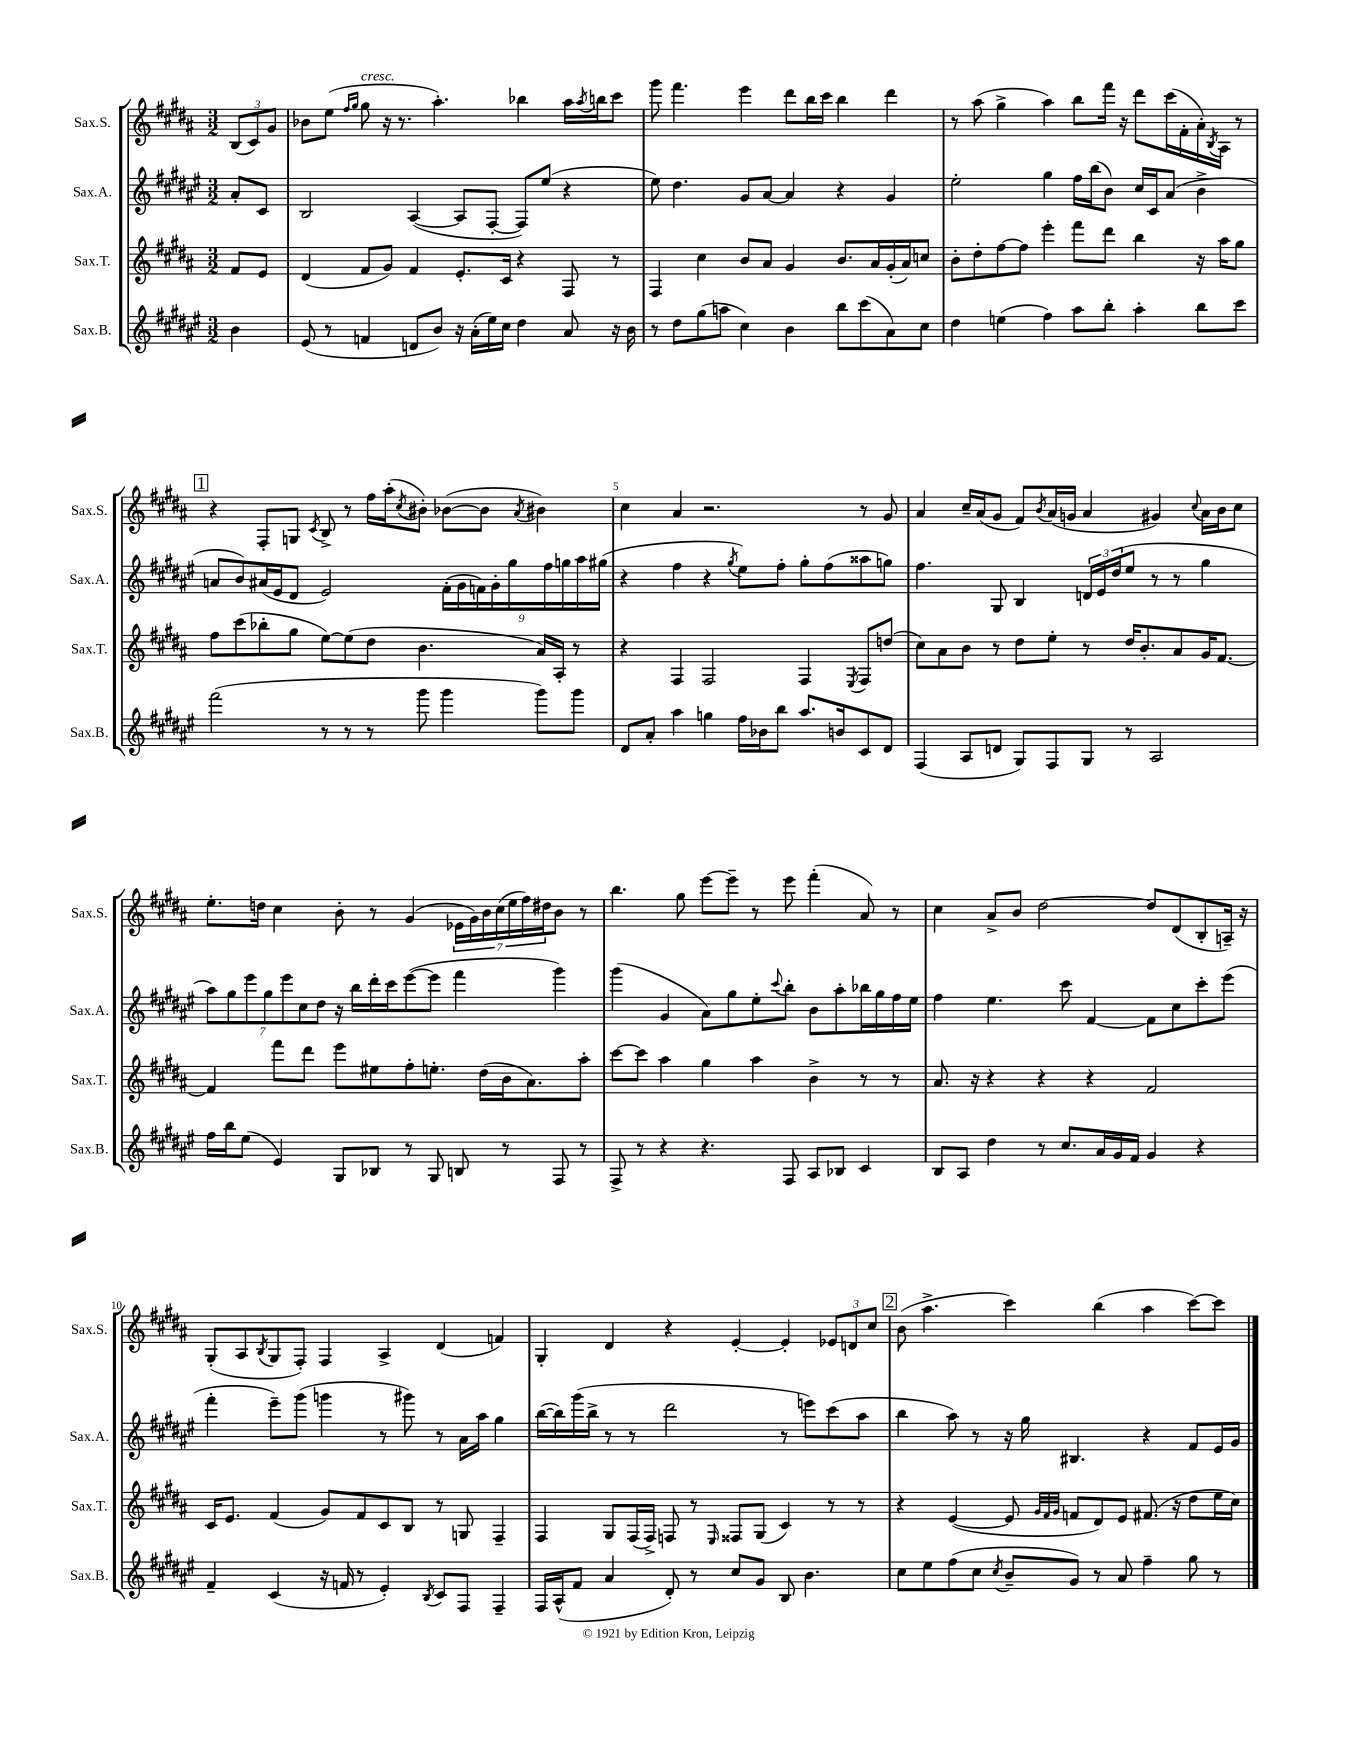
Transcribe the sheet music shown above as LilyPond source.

<<
\new StaffGroup <<
\new Staff = "s0" \with { instrumentName = "Sax.S." shortInstrumentName = "Sax.S." } {
    \clef treble \key b \major \numericTimeSignature \time 3/2 \partial 4
    \tuplet 3/2 { b8( cis'8) gis'8 } |
    bes'8 e''8( \grace { fis''16 gis''16 } gis''8^\markup { \italic "cresc." } r16 r8. ais''4.-.) bes''4 ais''16 \acciaccatura { ais''8 } b''16 cis'''8 |
    gis'''8 fis'''4. e'''4 dis'''8 b''16 cis'''16 b''4 dis'''4 |
    r8 ais''8( gis''4-> ais''4) b''8 fis'''16 r16 dis'''8 cis'''16( fis'16-. ais'16-.) \acciaccatura { b8 } ais16 r8 |
    \mark \markup { \box "1" } r4 fis8-. g8 \acciaccatura { cis'8 } b8-> r8 fis''16 ais''16-.( \acciaccatura { cis''8 } bis'8-.) bes'8~( bes'8 \acciaccatura { ais'8 } bis'4) |
    cis''4 ais'4 r2. r8 gis'8 |
    ais'4 cis''16-- ais'16( gis'8 fis'8) \acciaccatura { b'8 } ais'16( g'16 ais'4 gis'4) \appoggiatura { cis''8 } ais'16 b'16 cis''8 |
    e''8.-. d''16 cis''4 b'8-. r8 gis'4( \tuplet 7/4 { ees'16 gis'16) b'16 cis''16( e''16 fis''16) dis''16 } b'8 r8 |
    b''4. gis''8 e'''8~ e'''8-- r8 e'''8 fis'''4-.( ais'8) r8 |
    cis''4 ais'8-> b'8 dis''2~ dis''8 dis'8( b8-. a16--) r16 |
    gis8-.( ais8 \acciaccatura { b8 } gis8 fis8-.) fis4 ais4-> dis'4( f'4) |
    gis4-. dis'4 r4 e'4~-. e'4-. \tuplet 3/2 { ees'8 d'8 cis''8 } |
    \mark \markup { \box "2" } b'8( ais''4.-> cis'''4) b''4( ais''4 cis'''8~) cis'''8 \bar "|." |
}
\new Staff = "s1" \with { instrumentName = "Sax.A." shortInstrumentName = "Sax.A." } {
    \clef treble \key fis \major \numericTimeSignature \time 3/2 \partial 4
    ais'8-. cis'8 |
    b2 ais4~( ais8 fis8~-. fis8) eis''8( r4 |
    eis''8) dis''4. gis'8 ais'8~ ais'4 r4 gis'4 |
    eis''2-. gis''4 fis''16 b''16( b'8) cis''16 cis'16 ais'8( b'4-> |
    \mark \markup { \box "1" } a'8 b'8) ais'16( eis'16 dis'8 eis'2) \tuplet 9/8 { fis'16-.( gis'16 f'16) gis'16-. gis''16 fis''16 g''16 ais''16 gis''16( } |
    r4 fis''4 r4 \acciaccatura { gis''8 } eis''8) fis''8-. gis''8-. fis''8( aisis''8 g''8) |
    fis''4. gis8 b4 \tuplet 3/2 { d'16 eis'16 dis''16( } eis''8 r8 r8 gis''4 |
    \tuplet 7/4 { ais''8) gis''8 eis'''8 gis''8 eis'''8 cis''8 dis''8 } r16 b''16 dis'''16-. cis'''16 eis'''8~( eis'''8 fis'''4 gis'''4) |
    gis'''4( gis'4 ais'8) gis''8 eis''8-. \appoggiatura { cis'''8 } b''8-. b'8 ais''8-. bes''16 gis''16 fis''16 eis''16 |
    fis''4 eis''4. cis'''8 fis'4~ fis'8 cis''8 cis'''8-. eis'''8( |
    fis'''4-. eis'''8--) gis'''8( g'''4 r8 gis'''8) r8 ais'16 ais''16 gis''4 |
    b''16~( b''16) gis'''16( b''16-> r8 r8 dis'''2 r8 e'''8) cis'''8( ais''8 |
    \mark \markup { \box "2" } b''4 ais''8) r8 r16 gis''16 bis4. r4 fis'8 eis'16 gis'16 \bar "|." |
}
\new Staff = "s2" \with { instrumentName = "Sax.T." shortInstrumentName = "Sax.T." } {
    \clef treble \key b \major \numericTimeSignature \time 3/2 \partial 4
    fis'8 e'8 |
    dis'4( fis'8 gis'8) fis'4 e'8.-. cis'16 r4 fis8 r8 |
    fis4 cis''4 b'8 ais'8 gis'4 b'8. ais'16 gis'16-.( ais'16) c''8 |
    b'8-. dis''8-. fis''8~ fis''8 e'''4-. fis'''8 dis'''8 b''4 r16 ais''16 gis''8 |
    \mark \markup { \box "1" } fis''8 cis'''8( bes''8-. gis''8 e''8~) e''8( dis''8 b'4. ais'16) ais16-. r8 |
    r4 fis4 fis2 fis4 \acciaccatura { e8 } fis8 d''8( |
    cis''8) ais'8 b'8 r8 dis''8 e''8-. r8 dis''16 b'8.-. ais'8 gis'16 fis'8.~ |
    fis'4 fis'''8 dis'''8 e'''8 eis''8 fis''8-. e''8.-. dis''16( b'16 ais'8.) ais''8-. |
    cis'''8~ cis'''8 ais''4 gis''4 ais''4 b'4-> r8 r8 |
    ais'8. r16 r4 r4 r4 fis'2 |
    cis'16 e'8. fis'4( gis'8) fis'8 cis'8 b8 r8 g8 fis4-- |
    fis4 gis8 fis16( fis16->) f8 r8 \grace { e16 } fisis8 gis8( cis'4) r8 r8 |
    \mark \markup { \box "2" } r4 e'4~( e'8 \grace { gis'32 fis'32 gis'32 } f'8 dis'8) e'8 fis'8.( r16 dis''8 e''16 cis''16) \bar "|." |
}
\new Staff = "s3" \with { instrumentName = "Sax.B." shortInstrumentName = "Sax.B." } {
    \clef treble \key fis \major \numericTimeSignature \time 3/2 \partial 4
    b'4 |
    eis'8( r8 f'4 d'8 b'8) r16 ais'16-.( eis''16) cis''16 dis''4 ais'8 r16 b'16 |
    r8 dis''8 gis''8( a''8 cis''4) b'4 b''8 cis'''8( ais'8) cis''8 |
    dis''4 e''4( fis''4) ais''8 b''8-. ais''4-. b''8 cis'''8 |
    \mark \markup { \box "1" } fis'''2( r8 r8 r8 gis'''8 gis'''4 gis'''8) gis'''8 |
    dis'8 ais'8-. ais''4 g''4 fis''16 bes'16 b''8 ais''8. b'16 cis'8 dis'8 |
    fis4( ais8 d'8 gis8) fis8 gis8 r8 ais2 |
    fis''16 b''16 eis''8( eis'4) gis8 bes8 r8 gis8 b8 r8 fis8 r8 |
    fis8-> r8 r4 r4. fis8 ais8 bes8 cis'4 |
    b8 ais8 dis''4 r8 cis''8. ais'16 gis'16 fis'16 gis'4 r4 |
    fis'4-- cis'4( r16 f'16 r8 eis'4-.) \acciaccatura { b8 } cis'8 fis8 fis4-- |
    fis16 ais16-^( fis'8 ais'4 dis'8-.) r8 cis''8 gis'8 b8 b'4. |
    \mark \markup { \box "2" } cis''8 eis''8 fis''8( cis''8 \acciaccatura { cis''8 } b'8-- gis'8) r8 ais'8 fis''4-- gis''8 r8 \bar "|." |
}
>>
>>
\layout { \context { \Score \override BarNumber.break-visibility = ##(#f #t #t) barNumberVisibility = #(every-nth-bar-number-visible 5) } }
